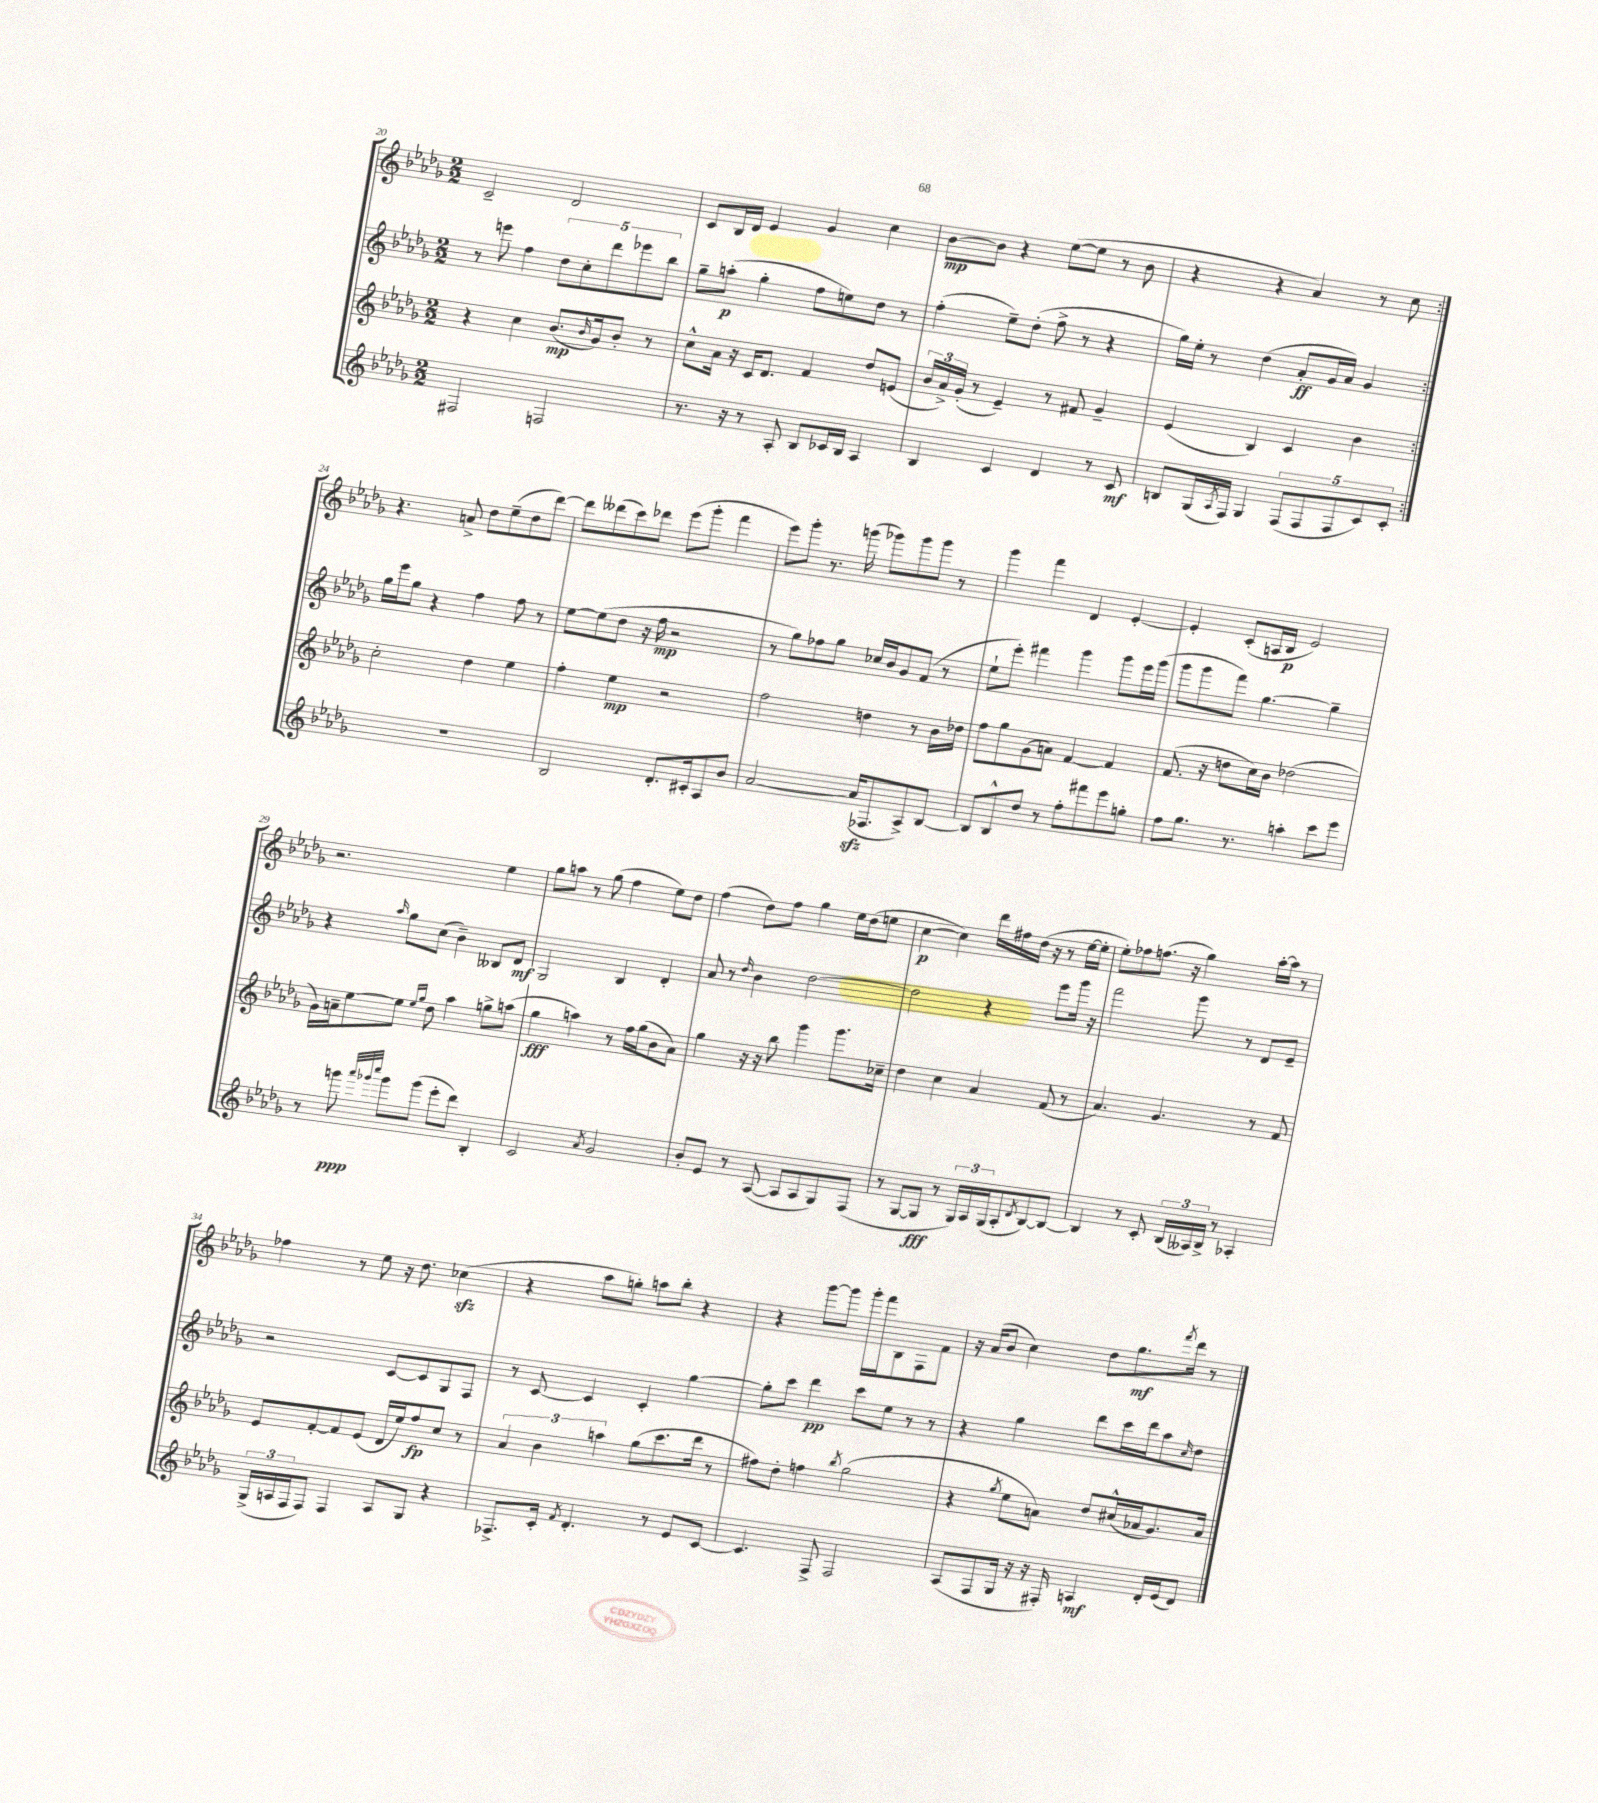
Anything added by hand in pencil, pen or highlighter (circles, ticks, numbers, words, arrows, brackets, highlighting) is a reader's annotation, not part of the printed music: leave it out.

**kern	**dynam	**kern	**dynam	**kern	**dynam	**kern	**dynam
*part4	*part4	*part3	*part3	*part2	*part2	*part1	*part1
*staff4	*staff4	*staff3	*staff3	*staff2	*staff2	*staff1	*staff1
*clefG2	*	*clefG2	*	*clefG2	*	*clefG2	*
*k[b-e-a-d-g-]	*	*k[b-e-a-d-g-]	*	*k[b-e-a-d-g-]	*	*k[b-e-a-d-g-]	*
*M2/2	*	*M2/2	*	*M2/2	*	*M2/2	*
=20	=20	=20	=20	=20	=20	=20	=20
2F#X/	.	4r	.	8r	.	2c~/	.
.	.	.	.	8eeen\	.	.	.
.	.	4cc\	.	4ff\	.	.	.
2Fn/	.	(8.b-/L	mp	10dd-\L	.	2d-/	.
.	.	.	.	10cc'\	.	.	.
.	.	16qqb-/	.	.	.	.	.
.	.	16g-/k)	.	.	.	.	.
.	.	.	.	10ddd-\	.	.	.
.	.	8b-'/J	.	.	.	.	.
.	.	.	.	10eee-X\	.	.	.
.	.	8r	.	.	.	.	.
.	.	.	.	10bb-\J	.	.	.
=21	=21	=21	=21	=21	=21	=21	=21
8.r	.	8cc^^\L	.	8gg-~\L	.	8c/L	.
.	.	16a-\Jk	.	(8aan'\J	p	16B-/L	.
16r	.	16r	.	.	.	16d-/JJ	.
8r	.	16c/KL	.	4gg-'\	.	4e-/	.
.	.	8.d-/J	.	.	.	.	.
8A-'/	.	.	.	.	.	.	.
8B-/L	.	4f/	.	8ff\L	.	4g-/	.
16c-X/L	.	.	.	8een\)	.	.	.
16B-/JJ	.	.	.	.	.	.	.
4A-/	.	8dd-/L	.	8dd-\J	.	4cc\	.
.	.	(8en/J	.	8r	.	.	.
=22	=22	=22	=22	=22	=22	=22	=22
4B-/	.	24b-/LL	.	(4ff'\	.	[8b-\L	mp
.	.	24a-^/)	.	.	.	.	.
.	.	(24g-'/JJ	.	.	.	.	.
.	.	8r	.	.	.	8b-\J]	.
4c/	.	4e-~/)	.	8ee-~\L)	.	4r	.
.	.	.	.	(8dd-'\J	.	.	.
4d-/	.	8r	.	8ff^\	.	([8ee-\L	.
.	.	8f#X/	.	8r	.	8ee-\J]	.
8r	.	4g-~/	.	4r	.	8r	.
8c/	mf	.	.	.	.	8b-\	.
=23	=23	=23	=23	=23	=23	=23	=23
8Bn/L	.	(4e-/	.	16gg-\LL)	.	4r	.
.	.	.	.	16ee-'\JJ	.	.	.
(16G-/L	.	.	.	8r	.	.	.
8qA-/	.	.	.	.	.	.	.
16F/JJ)	.	.	.	.	.	.	.
4G-/	.	4B-/)	.	(4dd-\	.	4r	.
(10F/L	.	4c/	.	8a-'/L	ff	4a-/)	.
10F/	.	.	.	.	.	.	.
.	.	.	.	16g-/L	.	.	.
.	.	.	.	16a-/JJ)	.	.	.
10F/	.	.	.	.	.	.	.
.	.	4b-\	.	4g-/	.	8r	.
10c/)	.	.	.	.	.	.	.
.	.	.	.	.	.	8cc\	.
10c'/J	.	.	.	.	.	.	.
!!LO:LB:g=z
=24:|!	=24:|!	=24:|!	=24:|!	=24:|!	=24:|!	=24:|!	=24:|!
1r	.	2cc'\	.	16gg-\LL	.	4.r	.
.	.	.	.	16eee-\J	.	.	.
.	.	.	.	8gg-\J	.	.	.
.	.	.	.	4r	.	.	.
.	.	.	.	.	.	8an^/	.
.	.	4dd-\	.	4ff\	.	8dd-\L	.
.	.	.	.	.	.	(8ee-~\	.
.	.	4ee-\	.	8ff\	.	8dd-\	.
.	.	.	.	8r	.	[8ddd-\J)	.
=25	=25	=25	=25	=25	=25	=25	=25
2B-/	.	4ff'\	.	[8ee-\L	.	8ddd-\L]	.
.	.	.	.	(8ee-\]	.	(8ddd--X\	.
.	.	4ee-\	mp	8dd-\J	.	8ccc\)	.
.	.	.	.	16r	.	8ddd-X\J	.
.	.	.	.	16ff\	mp	.	.
8.d-'/L	.	2r	.	2r	.	(8eee-\L	.
.	.	.	.	.	.	8ggg-'\J	.
16c#X'/k	.	.	.	.	.	.	.
8A-/	.	.	.	.	.	4fff\	.
8b-/J	.	.	.	.	.	.	.
=26	=26	=26	=26	=26	=26	=26	=26
[2a-/	.	2ff\	.	8r	.	8eee-\L)	.
.	.	.	.	8gg-\L)	.	8ggg-'\J	.
.	.	.	.	8ff-X\	.	8.r	.
.	.	.	.	8gg-\J	.	.	.
.	.	.	.	.	.	(16gggn\	.
(16a-zz/KL]	.	4ddn\	.	16cc-X/LL	.	8ggg-X\L)	.
8.F-X/	.	.	.	16b-/J	.	.	.
.	.	.	.	8g-/	.	8ggg-\	.
8A-^/)	.	8r	.	(8f/J	.	8ggg-\J	.
[8B-/J	.	16b-\LL	.	8r	.	8r	.
.	.	16dd-X\JJ	.	.	.	.	.
=27	=27	=27	=27	=27	=27	=27	=27
8B-/L]	.	8ff\L	.	8ee-`\L	.	4ggg-\	.
8B-^^/	.	8gg-\	.	8eee-'\J)	.	.	.
8dd-/J	.	(8g-\	.	4fff#X\	.	4fff\	.
8r	.	8an\J)	.	.	.	.	.
8ff'\L	.	[4f/	.	4ggg-\	.	4d-/	.
8fff#X\	.	.	.	.	.	.	.
8eee-\	.	4f/]	.	8ggg-\L	.	[4e-'/	.
8ggn'\J	.	.	.	16eee-\L	.	.	.
.	.	.	.	(16ggg-\JJ	.	.	.
=28	=28	=28	=28	=28	=28	=28	=28
8ff\L	.	(8.f/	.	8ggg-\L	.	4e-'/]	.
8.gg-\J	.	.	.	8ggg-\	.	.	.
.	.	16r	.	.	.	.	.
.	.	8ddn\L	.	8fff\J)	.	(8c'/L	.
8.r	.	.	.	.	.	.	.
.	.	16cc\L)	.	[4.gg-\	.	16An/L	.
.	.	16b-\JJ	.	.	.	16B-/JJ	p
4aan'\	.	(2dd-X\	.	.	.	2e-/)	.
8ccc\L	.	.	.	4gg-~\]	.	.	.
8eee-\J	.	.	.	.	.	.	.
!!LO:LB:g=z
=29	=29	=29	=29	=29	=29	=29	=29
8r	.	16g-\LL)	.	4r	.	2.r	.
.	.	16an~\J	.	.	.	.	.
8gggn\	ppp	[8ee-\	.	.	.	.	.
32qqaaa-/LLL	.	.	.	.	.	.	.
32qqggg-X/	.	.	.	.	.	.	.
32qqcccc/JJJ	.	.	.	16qqaa-/	.	.	.
8ggg-\L	.	8ee-\J]	.	8gg-\L	.	.	.
.	.	16qqee-/LL	.	.	.	.	.
.	.	16qqgg-/JJ	.	.	.	.	.
(8ggg-\J	.	8dd-\	.	(8cc\J	.	.	.
8eee-'\L	.	4aa-\	.	4b-~\)	.	.	.
8ddd-\J)	.	.	.	.	.	.	.
4B-'/	.	8ggn^\L	.	8B--X/L	.	4ee-\	.
.	.	(8aan\J	.	8d-/J	mf	.	.
=30	=30	=30	=30	=30	=30	=30	=30
2c/	.	4gg-\	fff	2G-/	.	8gg-\L	.
.	.	.	.	.	.	8aan\J	.
.	.	4aan\)	.	.	.	8r	.
.	.	.	.	.	.	(8gg-\	.
8qa-/	.	.	.	.	.	.	.
2g-/	.	8r	.	4B-/	.	4ff\	.
.	.	16ff\LL	.	.	.	.	.
.	.	(16gg-\J	.	.	.	.	.
.	.	8b-\	.	4d-'/	.	8ee-\L)	.
.	.	8a-\J)	.	.	.	8dd-\J	.
=31	=31	=31	=31	=31	=31	=31	=31
8b-'/L	.	4gg-\	.	8a-/	.	(4ff\	.
8e-/J	.	.	.	8r	.	.	.
.	.	.	.	16qqdd-/	.	.	.
8r	.	16r	.	4b-\	.	8dd-\L)	.
.	.	16r	.	.	.	.	.
([8A-/	.	8bb-\	.	.	.	8ff\J	.
8A-/L]	.	4ggg-\	.	[2dd-\	.	4gg-\	.
8A-/	.	.	.	.	.	.	.
8G-/)	.	8.ggg-\L	.	.	.	16ee-\LL	.
.	.	.	.	.	.	(16dd-\J	.
(8F/J	.	.	.	.	.	8een\J	.
.	.	16cc-X~\Jk	.	.	.	.	.
=32	=32	=32	=32	=32	=32	=32	=32
8r	.	4dd-\	.	2dd-\]	.	[4cc\	p
[8G-/L	.	.	.	.	.	.	.
8G-/J]	fff	4cc\	.	.	.	4cc\])	.
8r	.	.	.	.	.	.	.
24G-/LL)	.	4a-/	.	4r	.	16ddd-\LL	.
24A-/	.	.	.	.	.	.	.
.	.	.	.	.	.	16ff#X\	.
(24G-/J	.	.	.	.	.	.	.
8A-'/	.	.	.	.	.	(16dd-\JJ	.
.	.	.	.	.	.	16r	.
8qd-/	.	.	.	.	.	.	.
[8B-/)	.	(8f/	.	8eee-\L	.	8r	.
8B-/J_	.	8r	.	16ggg-\Jk	.	[16ee-\LL	.
.	.	.	.	16r	.	16ee-'\JJ]	.
=33	=33	=33	=33	=33	=33	=33	=33
4B-/]	.	4.a-/)	.	2fff\	.	8ee-'\L)	.
.	.	.	.	.	.	8ff-X\	.
8r	.	.	.	.	.	(8.ffn\J	.
8c'/	.	4.g-/	.	.	.	.	.
.	.	.	.	.	.	16r	.
(24B-/LL	.	.	.	8ggg-\	.	4gg-\)	.
24A--X/)	.	.	.	.	.	.	.
24B-^/JJ	.	.	.	.	.	.	.
8r	.	.	.	8r	.	.	.
4A-X'/	.	8r	.	8d-/L	.	[16aa-'\LL	.
.	.	.	.	.	.	16aa-\JJ]	.
.	.	8f/	.	8e-~/J	.	8r	.
!!LO:LB:g=z
=34	=34	=34	=34	=34	=34	=34	=34
(24G-^/LL	.	8e-/L	.	2r	.	4ff-X\	.
24An/	.	.	.	.	.	.	.
24F/J	.	.	.	.	.	.	.
8F/J)	.	[8f'/	.	.	.	.	.
4F/	.	8f/]	.	.	.	8r	.
.	.	(8e-/J	.	.	.	8ee-\	.
8A/L	.	16d-/LL	.	[8c/L	.	16r	.
.	.	16ee-/J)	.	.	.	8.dd-\	.
8G-/J	.	8ff/	fp	8c/]	.	.	.
4r	.	8cc/J	.	8G-/	.	(4cc-Xzz\	.
.	.	8r	.	8F/J	.	.	.
=35	=35	=35	=35	=35	=35	=35	=35
8.F-X^/L	.	6a-/	.	8r	.	4r	.
.	.	.	.	[8c/	.	.	.
.	.	6b-\	.	.	.	.	.
16c'/Jk	.	.	.	.	.	.	.
8qf/	.	.	.	.	.	.	.
4.d-'/	.	.	.	4c/]	.	8aa-\L	.
.	.	6aan\	.	.	.	.	.
.	.	.	.	.	.	8ggn'\J)	.
.	.	(8gg-\L	.	4c'/	.	8aan\L	.
8r	.	8.ccc\	.	.	.	8bb-'\J	.
8e-/L	.	.	.	[4gg-\	.	4r	.
.	.	16ddd-\Jk	.	.	.	.	.
[8c/J	.	8r	.	.	.	.	.
=36	=36	=36	=36	=36	=36	=36	=36
4.c/]	.	8ff#X\L)	.	8gg-'\L]	.	4r	.
.	.	8dd-'\J	.	8ccc\J	.	.	.
.	.	4ffn\	.	4ddd-\	pp	[8ggg-\L	.
8F^/	.	.	.	.	.	8ggg-\J]	.
.	.	8qbb-/	.	.	.	.	.
2F/	.	(2gg-\	.	8ccc\L	.	16ggg-'\LL	.
.	.	.	.	.	.	16fff\J	.
.	.	.	.	8ee-\J	.	8B-\	.
.	.	.	.	8r	.	8F\	.
.	.	.	.	8r	.	8f\J	.
=37	=37	=37	=37	=37	=37	=37	=37
(8A-/L	.	4r	.	4r	.	16r	.
.	.	.	.	.	.	(16a-/KL	.
8F/	.	.	.	.	.	8b-/J	.
.	.	8qgg-/	.	.	.	.	.
16G-/Jk	.	8ee-\L	.	4gg-\	.	4cc\)	.
16r	.	.	.	.	.	.	.
16r	.	8an\J)	.	.	.	.	.
16F#X'/)	.	.	.	.	.	.	.
4An/	mf	8dd-/L	.	8ddd-\L	.	8dd-\L	.
.	.	(16cc#X^^/L	.	16ccc\L	.	8.gg-\	mf
.	.	16a-X/J	.	16ddd-\J	.	.	.
16d-'/LL	.	8.g-/)	.	8aa-\	.	.	.
.	.	.	.	.	.	8qfff/	.
(16e-/J	.	.	.	.	.	16ddd-\Jk	.
.	.	.	.	16qqcc/	.	.	.
8d-/J)	.	.	.	8dd-\J	.	8r	.
.	.	16a-/Jk	.	.	.	.	.
==	==	==	==	==	==	==	==
*-	*-	*-	*-	*-	*-	*-	*-
